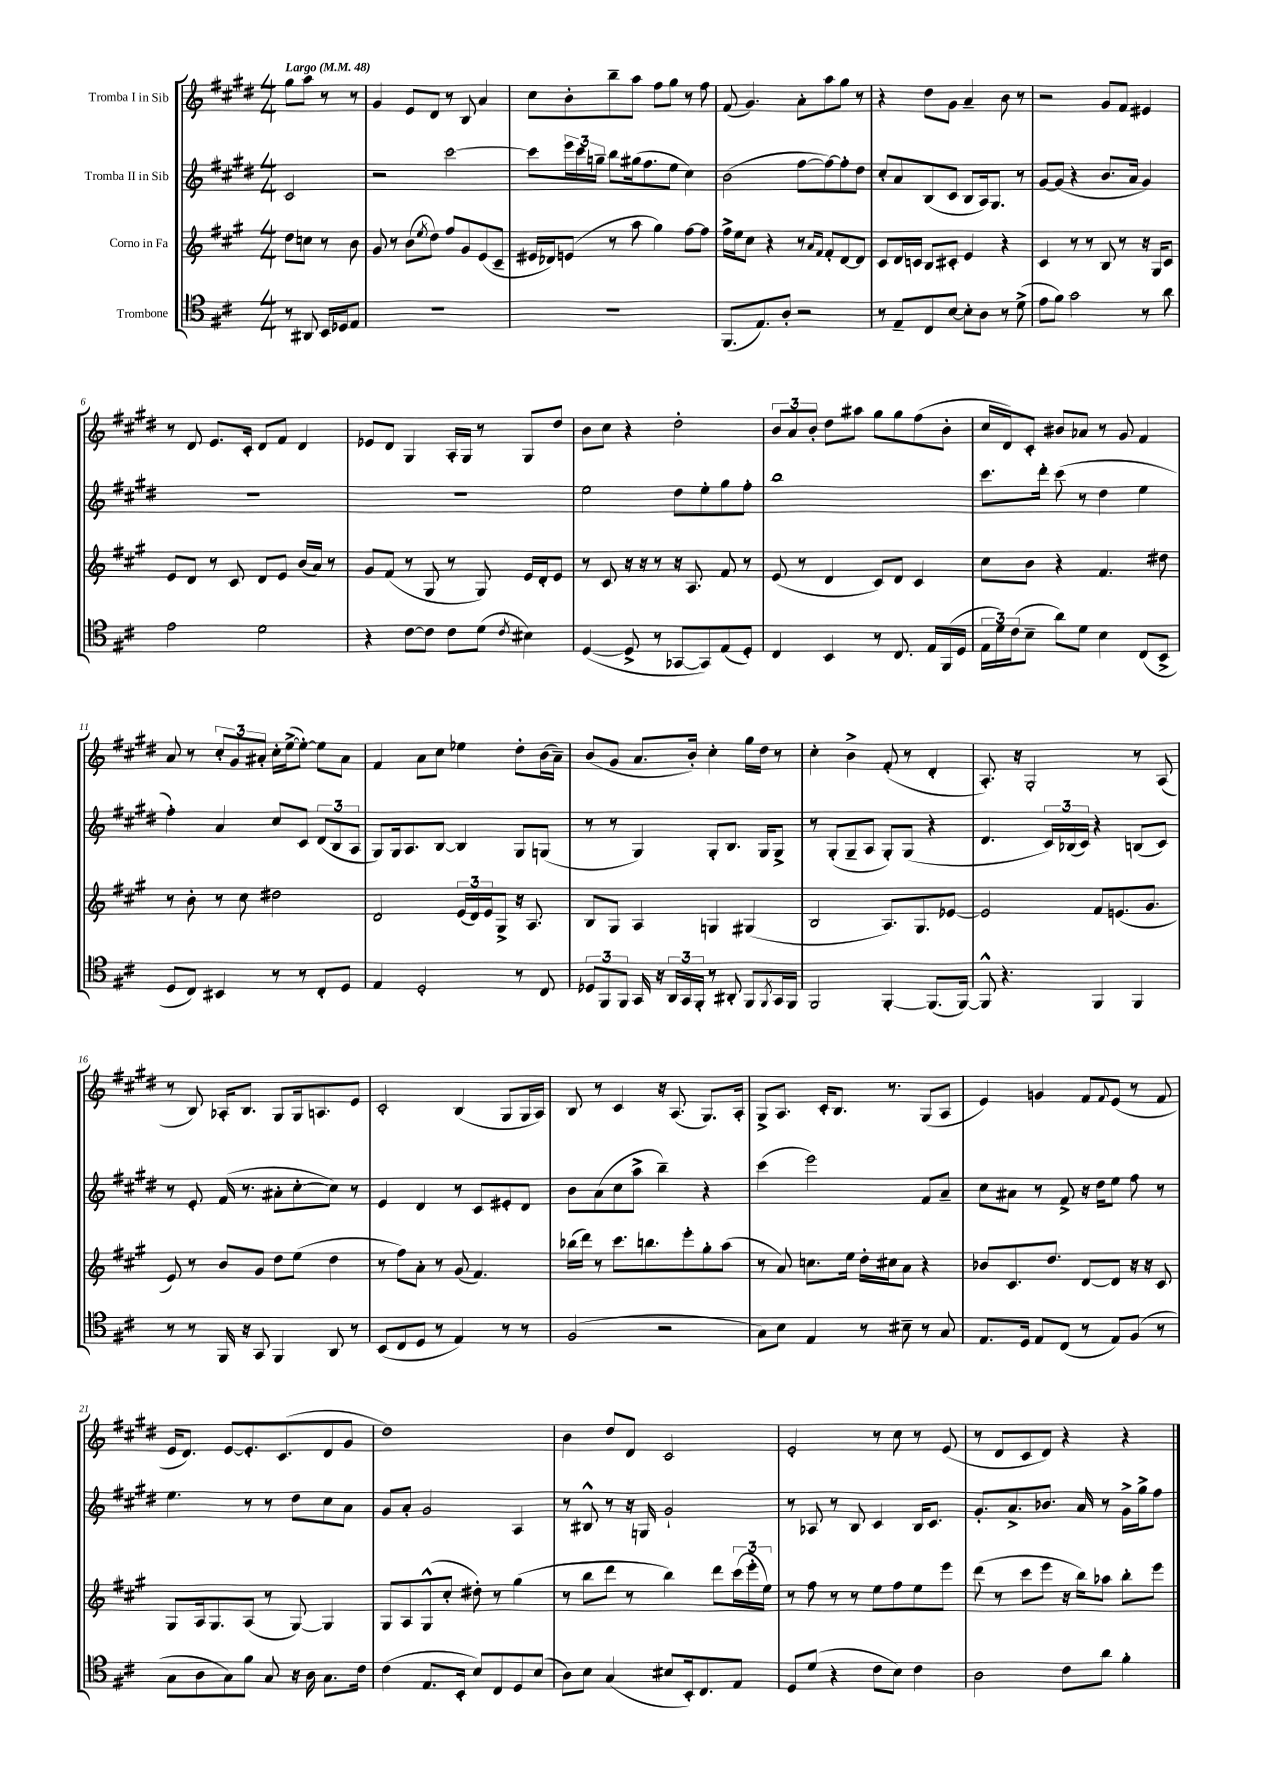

**kern	**kern	**kern	**kern
*staff4	*staff3	*staff2	*staff1
*clefC4	*clefG2	*clefG2	*clefG2
*k[f#c#]	*k[f#c#g#]	*k[f#c#g#d#]	*k[f#c#g#d#]
*M4/4	*M4/4	*M4/4	*M4/4
*MM48	*MM48	*MM48	*MM48
8r	8dd	2c#	8gg#
8AA#	8cc	.	8aa
16BB	8r	.	8r
16D-	.	.	.
8E	8b	.	8r
=	=	=	=
1r	8g#	2r	4g#
.	8r	.	.
.	(8b	.	8e
.	8qee	.	.
.	8dd)	.	8d#
.	8ff#	[2ccc#	8r
.	8g#	.	8B
.	(8e	.	4a
.	8c#~	.	.
=	=	=	=
1r	16e#	8ccc#]	8cc#
.	16d-)	.	.
.	(8e	24eee	8b'
.	.	24ccc#	.
.	.	24gg~	.
.	8r	8bb	8bb~
.	8aa	(16gg#	8aa
.	.	8.ff#	.
.	4gg#)	.	8ff#
.	.	8ee	8gg#
.	[8ff#	4cc#)	8r
.	8ff#]	.	8ff#
=	=	=	=
(8.FF#	16ff#^	(2b	(8f#
.	16ee	.	.
.	8cc#	.	4.g#)
8.E)	.	.	.
.	4r	.	.
8A'	.	.	.
2r	8r	[8ff#	8a'
.	16qqa	.	.
.	16qqf#	.	.
.	8f#'	8ff#_)	8aa
.	[8d	8ff#']	8gg#
.	8d]	8dd#	8r
=	=	=	=
8r	8c#	8cc#'	4r
8E~	16d	8a	.
.	16c	.	.
8C#	8B	(8B	8dd#
[8B	8c#'	8c#	8g#
8B']	4e	8B	4a~
8A	.	16A)	.
.	.	8.G#	.
8r	4r	.	8b
(8d^	.	8r	8r
=	=	=	=
8e	4c#	[8g#	2r
8f#)	.	(8g#]	.
2g	8r	4r	.
.	8r	.	.
.	8B	8.b	8g#
.	8r	.	8f#
.	.	16a	.
8r	16r	4g#)	4e#
.	16G#	.	.
8a	8c#	.	.
=	=	=	=
2e	8e	1r	8r
.	8d	.	8d#
.	8r	.	8.e
.	8c#	.	.
.	.	.	16c#'
2d	8d	.	8d#
.	8e	.	8f#
.	(16b	.	4d#
.	16a)	.	.
.	8r	.	.
=	=	=	=
4r	8g#	1r	8e-
.	(8f#	.	8d#
[8c#	8r	.	4G#
8c#]	8G#	.	.
8c#	8r	.	16A'
.	.	.	16G#
(8d	8G#)	.	8r
8qc#	.	.	.
4B#)	16e	.	8G#
.	16d'	.	.
.	8e	.	8dd#
=	=	=	=
([4D	8r	2ee	8b
.	8c#	.	8cc#
8D^]	16r	.	4r
.	16r	.	.
8r	8r	.	.
[8GG-	16r	8dd#	2dd#'
.	8.A	.	.
8GG-])	.	8ee'	.
(8E	8f#	8gg#	.
8D')	8r	8ff#'	.
=	=	=	=
4C#	(8e	1bb	12b
.	.	.	12a
.	8r	.	.
.	.	.	12b'
4BB	4d	.	8dd#
.	.	.	8aa#
8r	8c#)	.	8gg#
8.C#	8d	.	8gg#
.	4c#	.	(8ff#
16E	.	.	.
(16FF#	.	.	8b'
16D	.	.	.
=	=	=	=
24E	8cc#	8.ccc#	16cc#
24d)	.	.	.
.	.	.	16d#)
(24c#	.	.	.
8B~	8b	.	8c#'
.	.	16ddd#'	.
8a)	4r	(8ccc#	8b#
8d	.	8r	8a-
4B	4.f#	4dd#	8r
.	.	.	8g#
(8C#	.	4ee	4f#
8BB^	8dd#	.	.
=	=	=	=
8D	8r	4ff#')	8a
8C#)	8b'	.	8r
4BB#	8r	4a	12cc#'
.	.	.	12g#
.	8cc#	.	.
.	.	.	12a#'
8r	2dd#	8cc#	16cc#'
.	.	.	([16ee^
8r	.	8c#	8ee'_)
8C#'	.	(12d#	8ee]
.	.	12B	.
8D	.	.	8a#
.	.	12A	.
=	=	=	=
4E	2d	8G#)	4f#
.	.	16G#	.
.	.	8.A	.
2D'	.	.	8a
.	.	[8B	8cc#
.	(24e	4B]	4ee-
.	24d)	.	.
.	24e	.	.
.	8G#^	.	.
8r	16r	8G#	8dd#'
.	8.A	.	.
8C#	.	(8G	(16b
.	.	.	16a~)
=	=	=	=
12D-	8B	8r	(8b
12FF#	.	.	.
.	8G#	8r	8g#
12FF#	.	.	.
16GG	4A	4G#)	8.a
16r	.	.	.
24AA	.	.	.
24GG	.	.	.
.	.	.	16b')
24FF#'	.	.	.
8r	4G	8G#'	4cc#'
8AA#'	.	8.B	.
8FF#	(4G#	.	16gg#
.	.	16G#	16dd#
8qFF#	.	.	.
16GG	.	8G#^	8r
16FF#	.	.	.
=	=	=	=
2FF#	2B	8r	4cc#'
.	.	(8G#'	.
.	.	8G#~	4b^
.	.	8A	.
[4FF#'	8.A)	8G#')	(8f#'
.	.	(8G#	8r
.	8.G#	.	.
(8.FF#]	.	4r	4d#'
.	[8e-	.	.
[16FF#)	.	.	.
=	=	=	=
8FF#^^]	2e-]	4.d#	8.A')
4.r	.	.	.
.	.	.	16r
.	.	.	2G#'
.	.	24c#)	.
.	.	(24B-	.
.	.	24c#)	.
4FF#	8f#	4r	.
.	(8.e	.	.
4FF#	.	(8B	8r
.	8.g#	.	.
.	.	8c#)	(8A
=	=	=	=
8r	8e)	8r	8r
8r	8r	8e'	8B)
16FF#	8b	(16f#	16A-'
16r	.	8.r	8.B
8GG	8g#	.	.
4FF#	8dd	8a#'	8G#
.	(8ee	[8cc#'	16G#
.	.	.	8.A
8AA	4dd	8cc#])	.
8r	.	8r	8e
=	=	=	=
(8BB	8r	4e	2c#'
8C#	8ff#)	.	.
8D	8a'	4d#	.
8r	8r	.	.
4E)	(8g#	8r	(4B
.	4.f#)	8c#	.
8r	.	8e#'	8G#
8r	.	8d#	16G#
.	.	.	16A)
=	=	=	=
(2F#	(16bb-	8b	8B
.	16ddd)	.	.
.	8r	(8a	8r
.	8.ccc#	8cc#	4c#
.	.	8aa^	.
.	8.bb	.	.
2r	.	4bb~)	16r
.	.	.	(8.A
.	8eee'	.	.
.	8gg#'	4r	8.G#)
.	(8aa	.	.
.	.	.	16A'
=	=	=	=
8G)	8r	(4ccc#	8G#^
8B	8a)	.	8.A
4E	8.cc	2eee)	.
.	.	.	16c#'
.	.	.	8.B
.	16ee	.	.
8r	16dd'	.	.
.	16cc#	.	8.r
8B#~	8a	.	.
8r	4r	8f#	(8G#
8G	.	8a~	8A
=	=	=	=
8.E	8b-	8cc#	4e)
.	8.c#	8a#	.
16D	.	.	.
8E	.	8r	4g
.	8.dd	.	.
(8C#	.	8f#^	.
8r	[8d	16r	8f#
.	.	16dd#	.
.	.	.	8qqf#
8E)	8d]	8ee	(8e
(8F#	16r	8ff#	8r
.	16r	.	.
8r	8c#	8r	8f#
=	=	=	=
8G	8G#	4.ee	16e
.	.	.	8.d#)
8A	16A	.	.
.	8.G#	.	.
8G)	.	.	[8e
8f#	(8A	8r	8.e']
8G	8r	8r	.
.	.	.	(8.c#
16r	[8G#)	8dd#	.
16A	.	.	.
8.G	4G#]	8cc#	8d#
.	.	8a	8g#
16c#	.	.	.
=	=	=	=
(4c#	8G#	8g#	1dd#)
.	8A	8a'	.
8.E	(8G#^^	2g#	.
.	8cc#'	.	.
16BB'	.	.	.
8B)	8dd#')	.	.
8C#	8r	.	.
8D	(4gg#	4A	.
(8B	.	.	.
=	=	=	=
8A)	8r	8r	4b
8B	8bb	8B#^^	.
(4G	8ddd	8r	8dd#
.	8r	16r	8d#
.	.	16G	.
8B#	4bb)	2g#`	2c#
16BB')	.	.	.
8.C#	.	.	.
.	8ddd	.	.
8E	(24ccc#	.	.
.	24eee'	.	.
.	24ee)	.	.
=	=	=	=
8D	8r	8r	2e'
(8d	8ff#	8A-	.
4r	8r	8r	.
.	8r	8B	.
8c#	8ee	4c#	8r
8B)	8ff#	.	8cc#
4c#	8ee	16B	8r
.	.	8.c#	.
.	8eee	.	(8e
=	=	=	=
2A	(8ddd	8.g#'	8r
.	8r	.	8d#
.	.	8.a^	.
.	8ccc#	.	8c#
.	8eee	8.b-	8d#)
8c#	16r	.	4r
.	16bb)	16a	.
8a	8aa-	8r	.
4f#'	8bb'	16g#^	4r
.	.	16gg#^	.
.	8eee	8ff#	.
==	==	==	==
*-	*-	*-	*-
